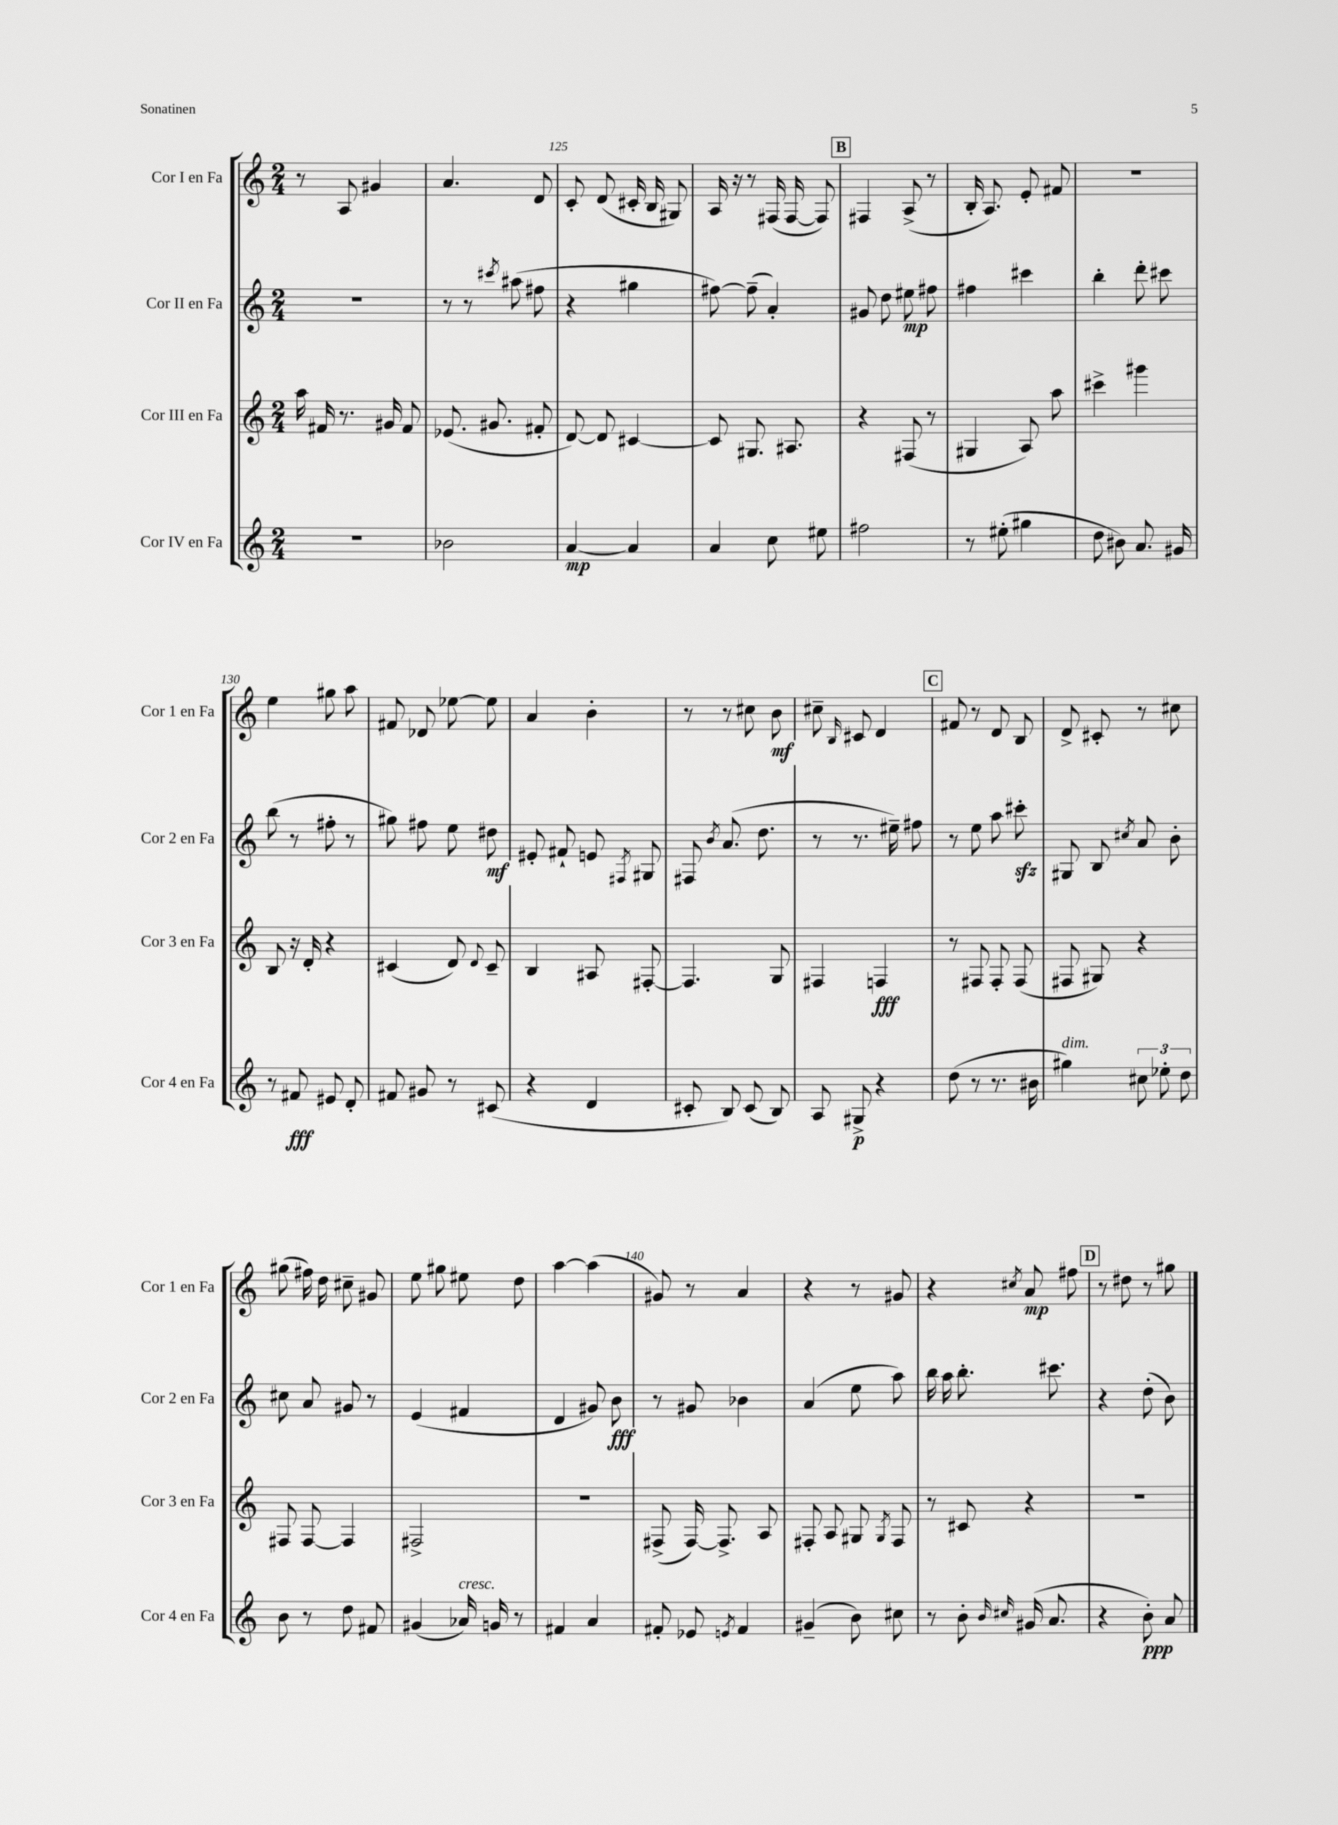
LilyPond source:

<<
\new StaffGroup <<
\new Staff = "s0" \with { instrumentName = "Cor I en Fa" shortInstrumentName = "Cor 1 en Fa" } {
    \clef treble \key c \major \numericTimeSignature \time 2/4
    \autoBeamOff r8 a8 gis'4 |
    a'4. d'8 |
    c'8-. d'8( cis'16-. b16 gis8) |
    a16 r16 r8 fis16( fis16~ fis8) |
    \mark \markup { \box "B" } fis4 a8->( r8 |
    b16-. a8.) e'8-. fis'8 |
    R2 |
    e''4 gis''8 a''8 |
    fis'8 des'8 ees''8~ ees''8 |
    a'4 b'4-. |
    r8 r8 cis''8 b'8\mf |
    cis''8-- \grace { b16 } cis'8 d'4 |
    \mark \markup { \box "C" } fis'8 r8 d'8 b8 |
    d'8-> cis'8-. r8 cis''8 |
    gis''8( fis''16) d''16 cis''8-- gis'8 |
    e''8 gis''8 eis''8 d''8 |
    a''4~ a''4( |
    gis'8) r8 a'4 |
    r4 r8 gis'8 |
    r4 \acciaccatura { cis''8 } a'8\mp fis''8 |
    \mark \markup { \box "D" } r8 dis''8 r8 gis''8 \bar "|." |
}
\new Staff = "s1" \with { instrumentName = "Cor II en Fa" shortInstrumentName = "Cor 2 en Fa" } {
    \clef treble \key c \major \numericTimeSignature \time 2/4
    \autoBeamOff R2 |
    r8 r8 \acciaccatura { cis'''8 } ais''8( fis''8 |
    r4 gis''4 |
    fis''8~) fis''8--( a'4-.) |
    \mark \markup { \box "B" } gis'8 d''8 eis''8\mp fis''8 |
    fis''4 cis'''4 |
    b''4-. d'''8-. cis'''8 |
    b''8( r8 fis''8-. r8 |
    gis''8) fis''8 e''8 dis''8\mf |
    eis'8-. fis'8-! e'8 \acciaccatura { fis8 } gis8 |
    fis8 \acciaccatura { b'8 } a'8.( d''8. |
    r8 r8. eis''16--) fis''8 |
    \mark \markup { \box "C" } r8 e''8 a''8 cis'''8-.\sfz |
    gis8 b8 \acciaccatura { cis''8 } a'8 b'8-. |
    cis''8 a'8 gis'8 r8 |
    e'4( fis'4 |
    d'4 gis'8) b'8\fff |
    r8 gis'8 bes'4 |
    a'4( e''8 a''8) |
    b''16 a''16 b''8.-. cis'''8. |
    \mark \markup { \box "D" } r4 d''8-.( b'8) \bar "|." |
}
\new Staff = "s2" \with { instrumentName = "Cor III en Fa" shortInstrumentName = "Cor 3 en Fa" } {
    \clef treble \key c \major \numericTimeSignature \time 2/4
    \autoBeamOff a''16 fis'16 r8. gis'16 fis'8 |
    ees'8.( gis'8. fis'8-. |
    d'8~) d'8 cis'4~ |
    cis'8 gis8. ais8. |
    \mark \markup { \box "B" } r4 fis8( r8 |
    gis4 a8) a''8 |
    cis'''4-> gis'''4 |
    b8 r16 d'16-. r4 |
    cis'4( d'8) \appoggiatura { d'8 } cis'8-- |
    b4 ais8 fis8~-. |
    fis4. g8 |
    fis4 f4\fff |
    \mark \markup { \box "C" } r8 fis8 fis8-. fis8( |
    fis8 gis8) r4 |
    fis8 fis8~ fis4 |
    fis2-> |
    r2 |
    fis8->( fis16~) fis8.-> a8 |
    fis8-. a8 gis8 \acciaccatura { gis8 } fis8 |
    r8 cis'8 r4 |
    \mark \markup { \box "D" } R2 \bar "|." |
}
\new Staff = "s3" \with { instrumentName = "Cor IV en Fa" shortInstrumentName = "Cor 4 en Fa" } {
    \clef treble \key c \major \numericTimeSignature \time 2/4
    \autoBeamOff R2 |
    bes'2 |
    a'4~\mp a'4 |
    a'4 c''8 eis''8 |
    \mark \markup { \box "B" } fis''2 |
    r8 eis''8-.( gis''4 |
    d''8 bis'8) a'8. gis'16 |
    r8 fis'8\fff eis'8 d'8-. |
    fis'8 gis'8 r8 cis'8( |
    r4 d'4 |
    cis'8-. b8) cis'8( b8) |
    a8 gis8->\p r4 |
    \mark \markup { \box "C" } d''8( r8 r8. bis'16 |
    gis''4^\markup { \italic "dim." }) \tuplet 3/2 { cis''8 ees''8-. d''8 } |
    b'8 r8 d''8 fis'8 |
    gis'4( aes'16^\markup { \italic "cresc." }) g'16 r8 |
    fis'4 a'4 |
    fis'8-. ees'8 \acciaccatura { e'8 } fis'4 |
    gis'4--( b'8) cis''8 |
    r8 b'8-. \grace { b'16 cis''16 } gis'16( a'8. |
    \mark \markup { \box "D" } r4 b'8-.\ppp) a'8 \bar "|." |
}
>>
>>
\layout { \context { \Score currentBarNumber = #123 \override BarNumber.break-visibility = ##(#f #t #t) barNumberVisibility = #(every-nth-bar-number-visible 5) } }
